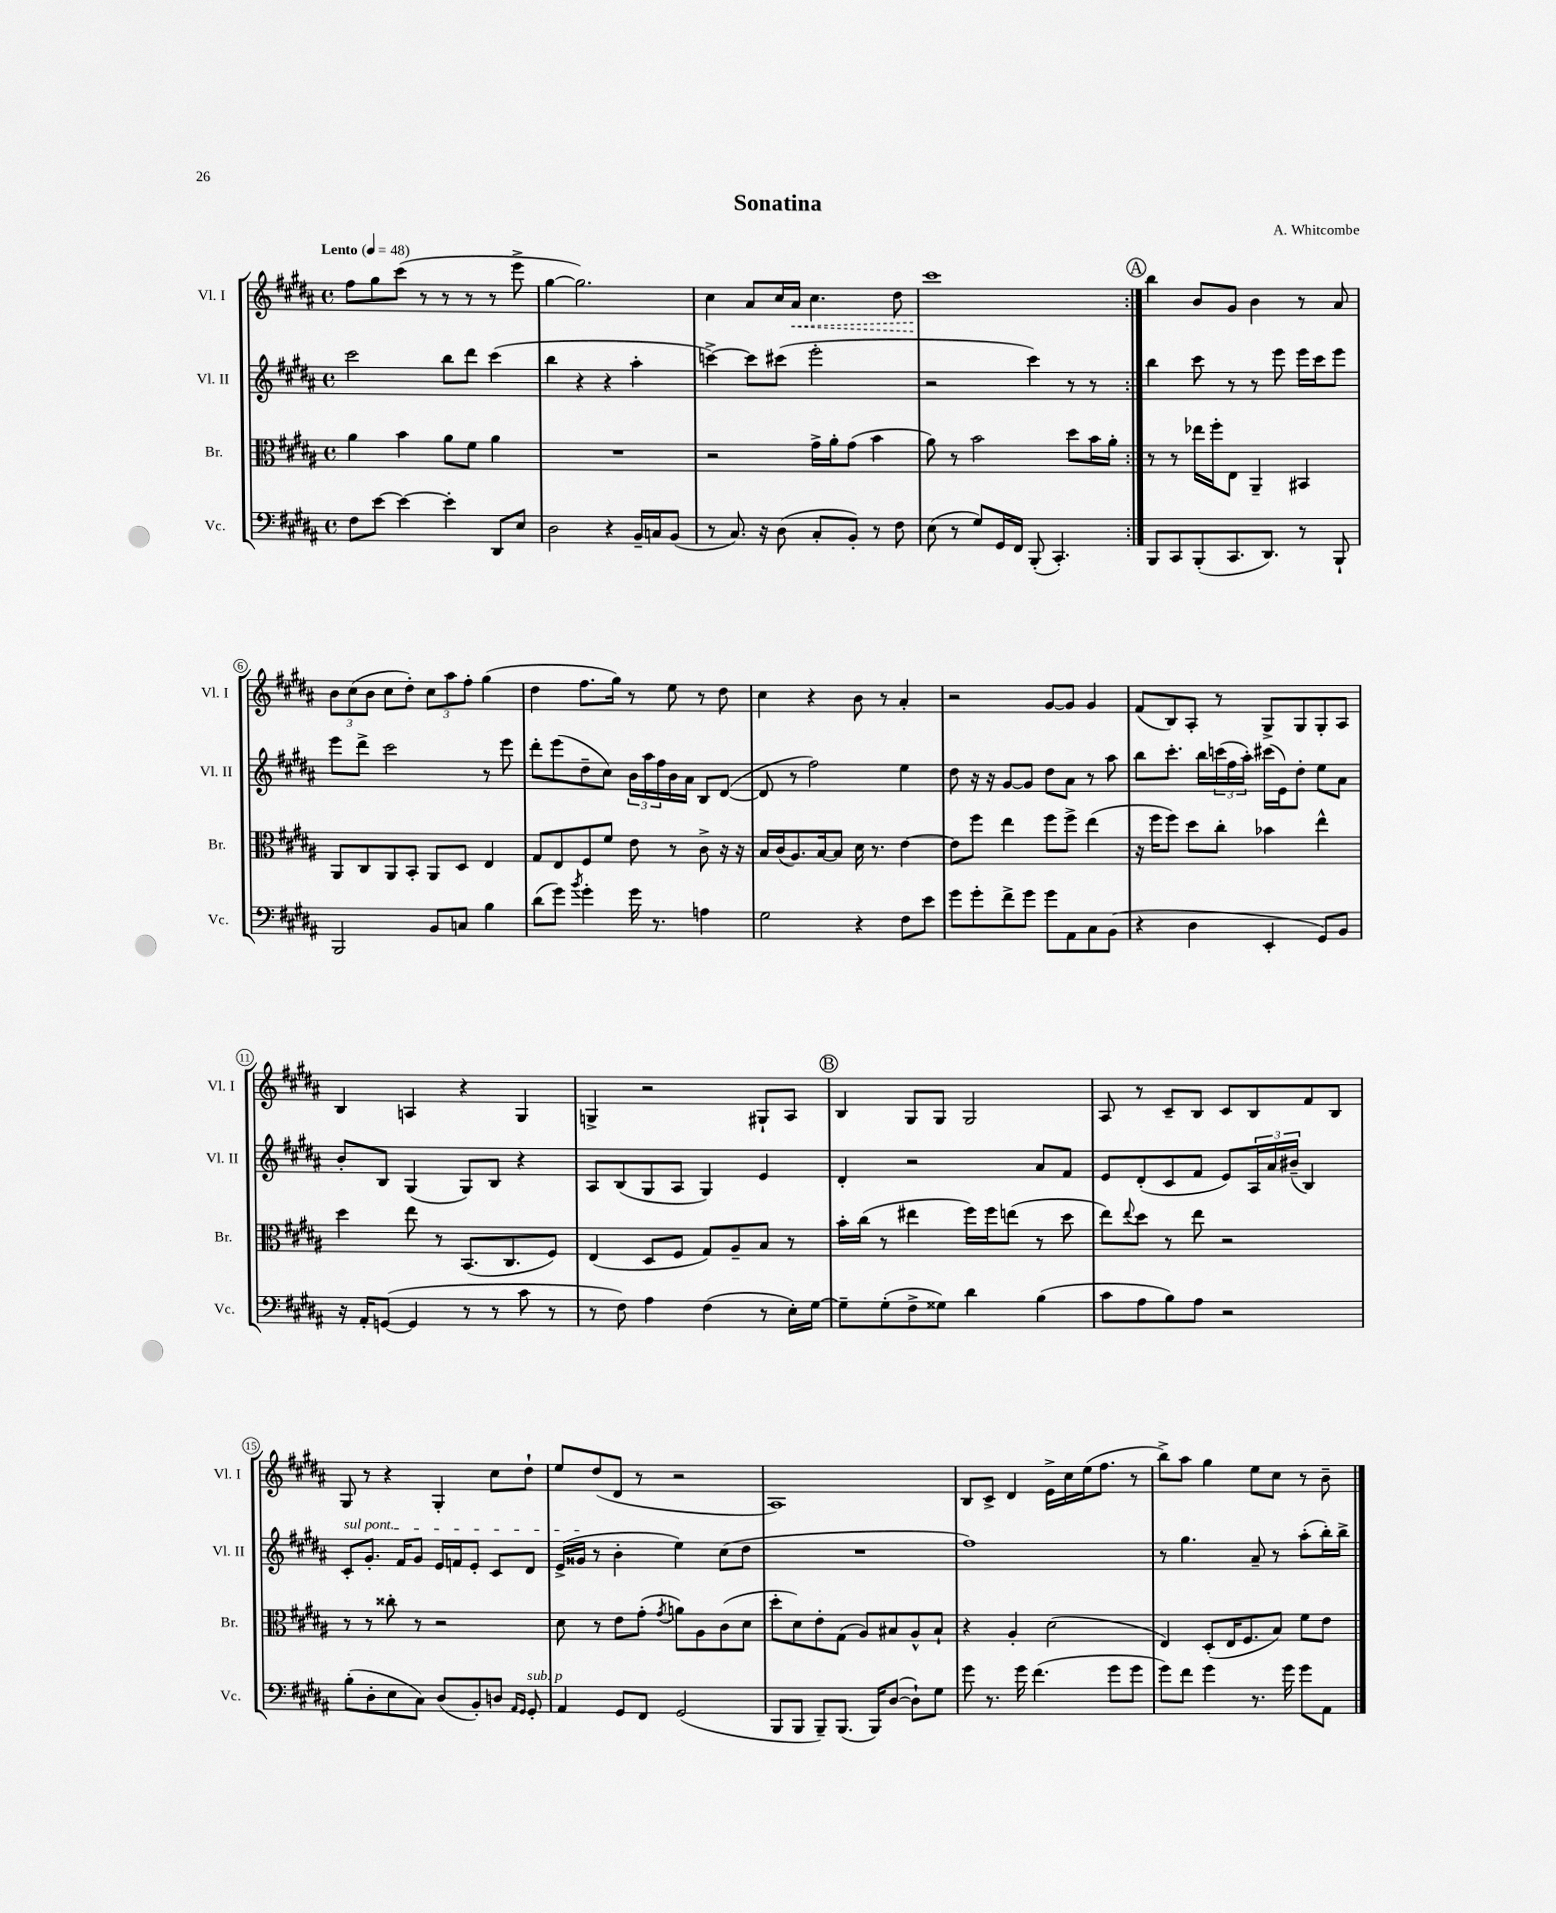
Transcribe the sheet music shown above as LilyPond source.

\header { title = "Sonatina" composer = "A. Whitcombe" }
<<
\new StaffGroup <<
\new Staff = "s0" \with { instrumentName = "Vl. I" shortInstrumentName = "Vl. I" } {
    \clef treble \key b \major \defaultTimeSignature \time 4/4 \tempo "Lento" 4 = 48
    \repeat volta 2 { fis''8 gis''8 cis'''8( r8 r8 r8 r8 e'''8-> |
    gis''4~ gis''2.) |
    cis''4 ais'8 cis''16 \once \override Hairpin.style = #'dashed-line ais'16\< cis''4. dis''8 |
    cis'''1\! | }
    \mark \markup { \circle "A" } b''4 b'8 gis'8 b'4 r8 ais'8 |
    \tuplet 3/2 { b'8 cis''8( b'8 } cis''8 dis''8-.) \tuplet 3/2 { cis''8 ais''8 fis''8-. } gis''4( |
    dis''4 fis''8. gis''16) r8 e''8 r8 dis''8 |
    cis''4 r4 b'8 r8 ais'4-. |
    r2 gis'8~ gis'8 gis'4 |
    fis'8( b8) ais8-. r8 gis8-> gis8 gis8-. ais8 |
    b4 a4 r4 gis4 |
    g4-> r2 gis8-! ais8 |
    \mark \markup { \circle "B" } b4 gis8 gis8 gis2 |
    ais8 r8 cis'8-- b8 cis'8 b8 fis'8 b8 |
    gis8 r8 r4 gis4-. cis''8 dis''8-! |
    e''8 dis''8( dis'8 r8 r2 |
    ais1) |
    b8 cis'8-> dis'4 e'16-> cis''16 e''16( fis''8. r8 |
    b''8->) ais''8 gis''4 e''8 cis''8 r8 b'8-- \bar "|." |
}
\new Staff = "s1" \with { instrumentName = "Vl. II" shortInstrumentName = "Vl. II" } {
    \clef treble \key b \major \defaultTimeSignature \time 4/4
    \repeat volta 2 { cis'''2 b''8 dis'''8 cis'''4( |
    b''4 r4 r4 ais''4-. |
    c'''4~->) c'''8 cis'''8( e'''2-. |
    r2 cis'''4) r8 r8 | }
    \mark \markup { \circle "A" } b''4 cis'''8 r8 r8 e'''8 e'''16 cis'''16 e'''8 |
    e'''8 dis'''8-> cis'''2 r8 e'''8 |
    dis'''8-. e'''8( dis''8-- cis''8) \tuplet 3/2 { b'16 ais''16 fis''16 } b'16 ais'16 b8 dis'8~( |
    dis'8 r8 fis''2) e''4 |
    dis''8 r16 r16 gis'8~ gis'8 dis''8 ais'8 r8 ais''8 |
    b''8 cis'''8.-. b''16 \tuplet 3/2 { c'''16( fis''16 ais''16-.) } cis'''16( e'16) dis''8-. e''8 ais'8 |
    b'8-. b8 gis4( gis8) b8 r4 |
    ais8 b8( gis8 ais8 gis4) e'4 |
    \mark \markup { \circle "B" } dis'4-. r2 ais'8 fis'8 |
    e'8 dis'8-.( cis'8 fis'8 e'8) \tuplet 3/2 { ais16 ais'16 bis'16--( } b4) |
    \once \override TextSpanner.bound-details.left.text = \markup { \italic "sul pont." } cis'8-.\startTextSpan gis'8.-. fis'16 gis'8 e'16 f'16 e'8-. cis'8 dis'8 |
    e'16->( gisis'16\stopTextSpan r8 b'4-. e''4) cis''8( dis''8 |
    R1 |
    fis''1) |
    r8 gis''4. ais'8-- r8 ais''8-.( b''16-.) b''16-> \bar "|." |
}
\new Staff = "s2" \with { instrumentName = "Br." shortInstrumentName = "Br." } {
    \clef alto \key b \major \defaultTimeSignature \time 4/4
    \repeat volta 2 { ais'4 b'4 ais'8 fis'8 ais'4 |
    R1 |
    r2 gis'16-> ais'16-. gis'8( b'4 |
    ais'8) r8 b'2 dis''8 b'16 ais'16-. | }
    \mark \markup { \circle "A" } r8 r8 ees''16 fis''16-. e8 ais,4-- bis,4 |
    ais,8 cis8 ais,8 b,8-. ais,8 dis8 e4 |
    gis8 e8 fis8 fis'8 e'8 r8 cis'8-> r16 r16 |
    b16 cis'16( ais8.) b16~ b8 dis'16 r8. e'4~ |
    e'8 fis''8 e''4 fis''8 fis''8-> e''4( |
    r16 fis''16 fis''8) dis''8 cis''8-. bes'4 e''4-^ |
    dis''4 e''8 r8 b,8.( cis8. fis8) |
    e4( dis8 fis8 gis8) ais8-- b8 r8 |
    \mark \markup { \circle "B" } b'16-. cis''16( r8 eis''4 fis''16) fis''16 e''8( r8 dis''8 |
    e''8) \appoggiatura { e''8 } dis''8 r8 e''8 r2 |
    r8 r8 cisis''8-. r8 r2 |
    dis'8 r8 e'8 gis'8-.( \acciaccatura { gis'8 } a'8) ais8 cis'8( dis'8 |
    dis''8-. dis'8) e'8-. gis8( ais8) bis8 ais8-^ bis8-! |
    r4 ais4-. dis'2( |
    e4) dis8-.( e16 fis8. b8) fis'8 e'8 \bar "|." |
}
\new Staff = "s3" \with { instrumentName = "Vc." shortInstrumentName = "Vc." } {
    \clef bass \key b \major \defaultTimeSignature \time 4/4
    \repeat volta 2 { fis8 e'8~ e'4~ e'4-. dis,8 e8 |
    dis2 r4 b,16-- c16 b,8( |
    r8 cis8.) r16 dis8( cis8-. b,8-.) r8 fis8 |
    e8( r8 gis8) gis,16 fis,16 b,,8-.( cis,4.-.) | }
    \mark \markup { \circle "A" } b,,8 cis,8 b,,8-.( cis,8. dis,8.) r8 b,,8-! |
    b,,2 b,8 c8 b4 |
    dis'8( gis'8) \acciaccatura { b'8 } gis'4-. gis'16 r8. a4 |
    gis2 r4 fis8 e'8 |
    gis'8 gis'8-. fis'8-> gis'8 gis'8 ais,8 cis8 b,8( |
    r4 dis4 e,4-. gis,8) b,8 |
    r16 ais,16-. g,8~( g,4 r8 r8 cis'8 r8 |
    r8 fis8) ais4 fis4( r8 e16-.) gis16~ |
    \mark \markup { \circle "B" } gis8-- gis8-.( fis8-> gisis8) dis'4 b4( |
    cis'8 ais8 b8) ais8 r2 |
    b8-.( dis8-. e8 cis8) dis8( b,8-.) d8 \grace { ais,16 gis,16 } gis,8-.^\markup { \italic "sub. p" } |
    ais,4 gis,8 fis,8 gis,2( |
    b,,8 b,,8 b,,8--) b,,8.( b,,16) dis8~( dis8-!) gis8 |
    gis'8 r8. gis'16 fis'4.( gis'8 gis'8 |
    gis'8) fis'8 gis'4 r8. gis'16 gis'8 ais,8 \bar "|." |
}
>>
>>
\layout { \context { \Score \override BarNumber.stencil = #(make-stencil-circler 0.1 0.3 ly:text-interface::print) } }
